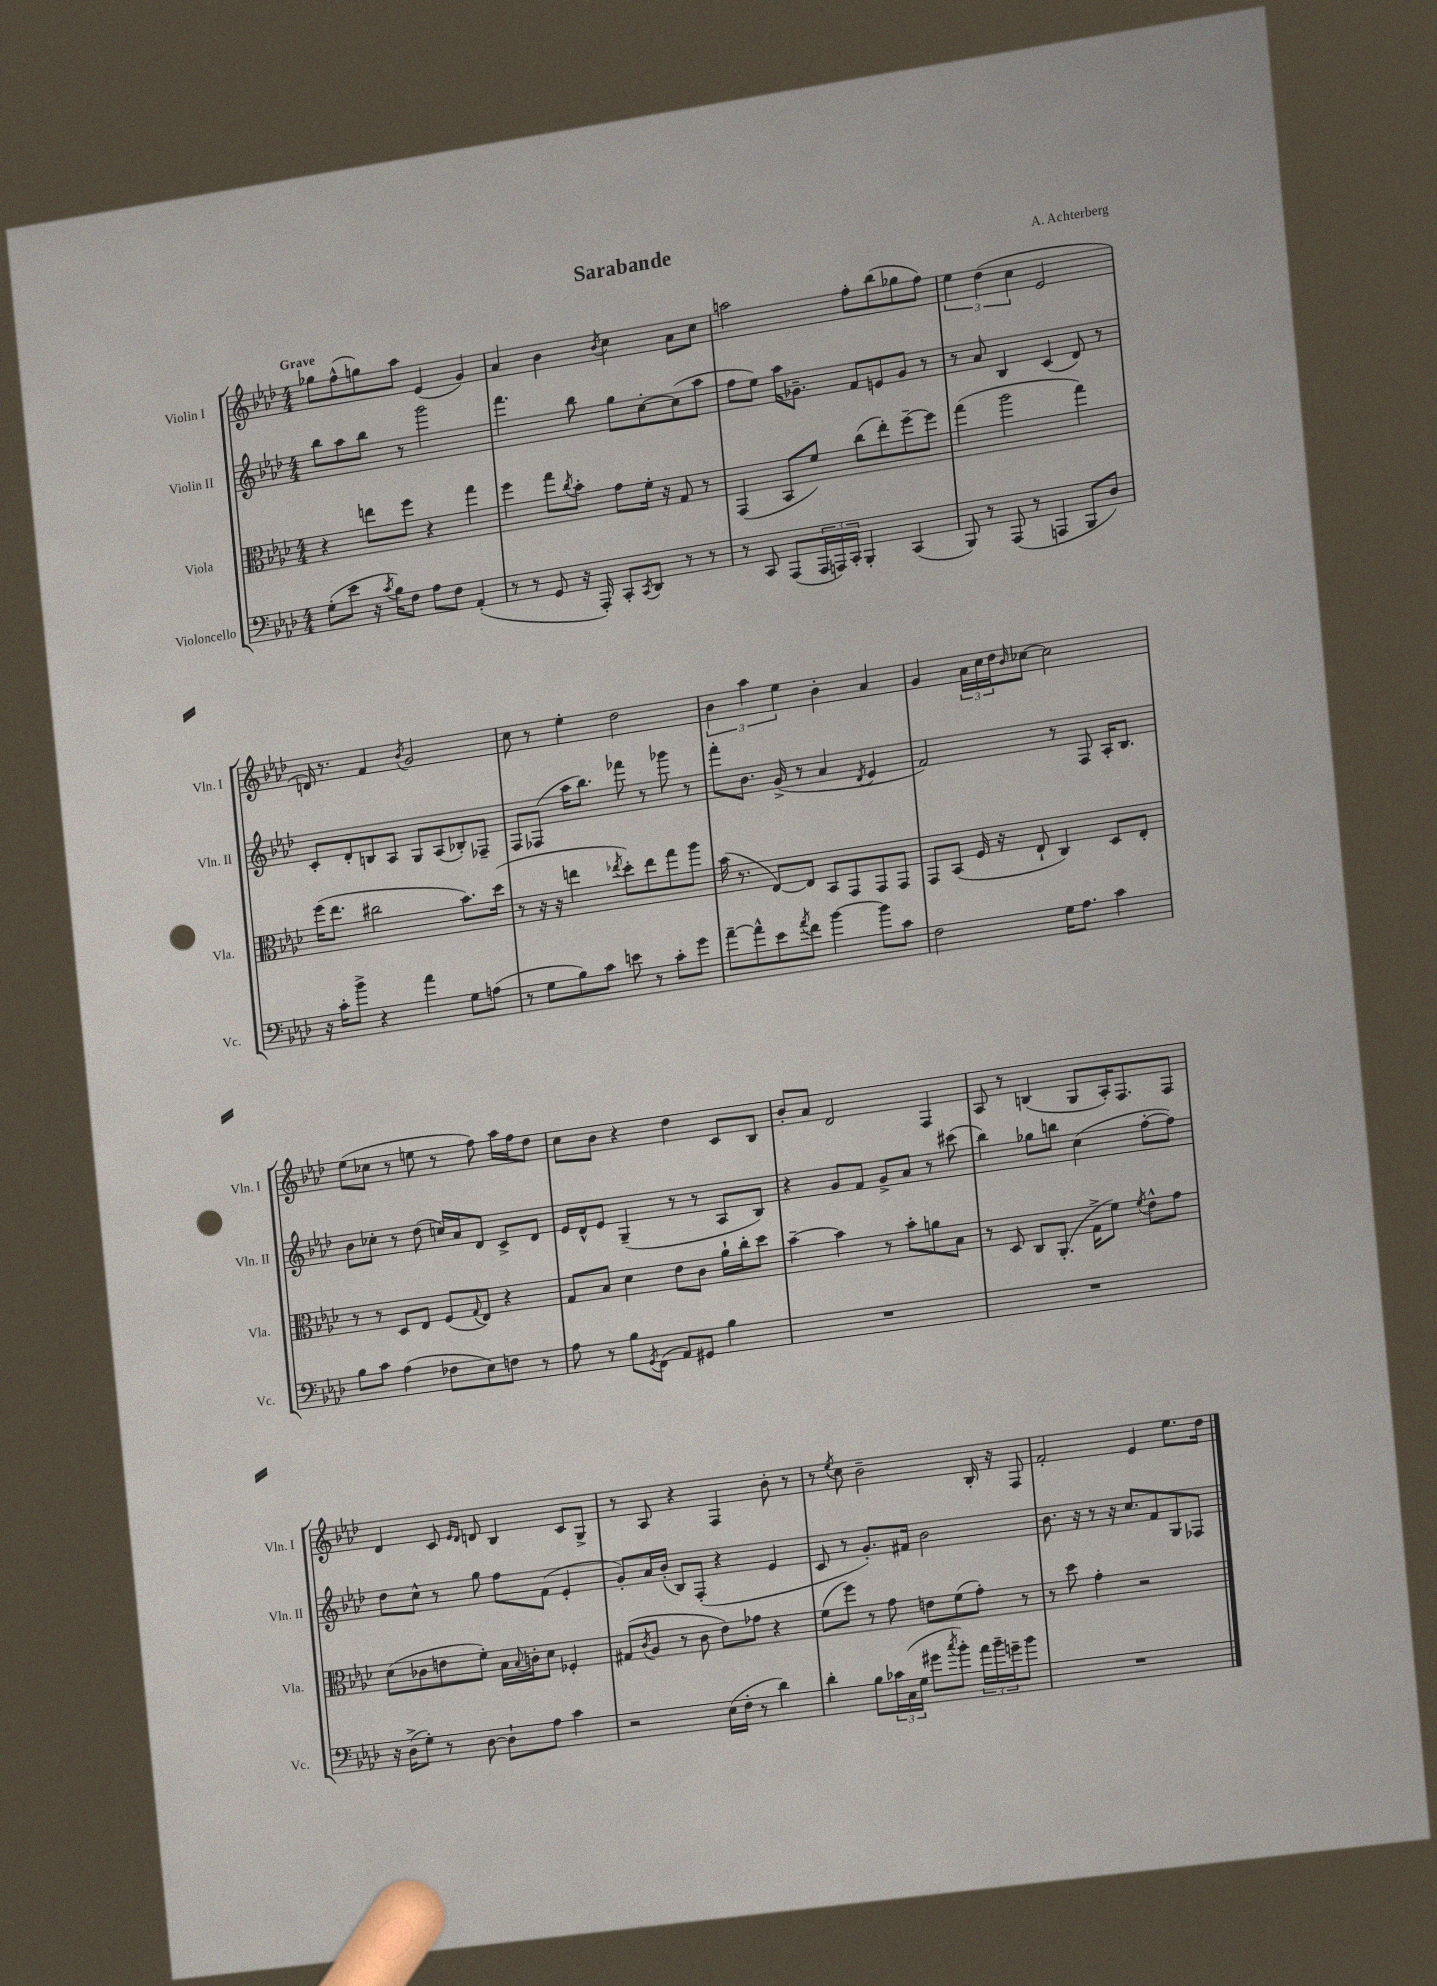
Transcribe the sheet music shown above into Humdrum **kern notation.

**kern	**kern	**kern	**kern
*part4	*part3	*part2	*part1
*staff4	*staff3	*staff2	*staff1
*I"Violoncello	*I"Viola	*I"Violin II	*I"Violin I
*I'Vc.	*I'Vla.	*I'Vln. II	*I'Vln. I
*clefF4	*clefC3	*clefG2	*clefG2
*k[b-e-a-d-]	*k[b-e-a-d-]	*k[b-e-a-d-]	*k[b-e-a-d-]
*M4/4	*M4/4	*M4/4	*M4/4
=1	=1	=1	=1
!	!	!	!LO:TX:a:B:t=Grave
(8G'\L	4r	8bb-\L	8gg-X\L
8e-\J	.	8aa-\	(8ff^^\
16r	8een\L	8bb-\J	8ggn\)
8qc/	.	.	.
16B-\KL)	.	.	.
8F\J	8ff\J	8r	8aa-\J
8A-\L	4r	2ggg\	(4e-/
8F\J	.	.	.
(4AA-'/	4gg\	.	4g/)
=2	=2	=2	=2
8r	4ff\	4.fff\	4a-/
8r	.	.	.
8GG/	8gg\L	.	4b-\
.	8qcc/	.	.
16r	8b-'\J	8bb-\	.
16AAA-'/)	.	.	.
.	.	.	8qb-/
8CC'/L	8g\L	8gg\L	4cc\
8qCC/	.	.	.
8DD-/J	16f'\Jk	[8cc'\	.
.	16r	.	.
8r	8G/	(8cc\]	8a-\L
8r	8r	8aa-\J	8cc\J
=3	=3	=3	=3
8r	(4GG/	8ff\L	2aan\
8CC/	.	8ee-\J)	.
(8AAA-/L	8BB-/L	16aa-\KL	.
.	.	8.g-X~\J	.
24AAA-/L	8f/J)	.	.
24AAAn/)	.	.	.
24CC'/JJ	.	.	.
4BBB-'/	(8cc\L	8f/L	8ff'\L
.	8ee-'\)	8en/	(8bb-\
(4CC/	[8ff~\	8g-/J	8gg-X\
.	8ff\J]	8r	8ff\J)
=4	=4	=4	=4
8BBB-/)	(4gg\	8r	6ee-\
8r	.	8a-/	.
.	.	.	(6dd-\
(8AAA-/	2aa-\	4B-/	.
.	.	.	6cc\
8r	.	.	.
4AAAn/	.	(4c/	2e-/
8BBB-/L	4gg\)	8d-/)	.
8D-/J)	.	8r	.
!!LO:LB:g=z
=5	=5	=5	=5
16r	(16ff\KL	8c'/L	16dn/)
16c'\KL	8.ee-\J	.	8.r
8b-^\J	.	8d-'/	.
4r	2cc#X\	8Bn/	4f/
.	.	8A-/J	.
.	.	.	8qb-/
4a-\	.	8G/L	2g/
.	.	(8A-/	.
8G\L	8.b-\L)	8B-X'/)	.
(8An\J	.	8F-X~/J	.
.	(16dd-\Jk	.	.
=6	=6	=6	=6
8r	8r	8F/L	8cc\
8G\L	16r	(8F-X/J	8r
.	16r	.	.
8B-\)	4een\	16aa-\KL	4ee-'\
.	.	8.bb-\J)	.
8c\J	.	.	.
.	8qee-X/	.	.
8en\	8dd-'\L)	8fff-X\	2dd-\
8r	8ee-\	8r	.
8c'\L	8gg\	8ggg-X\	.
8g\J	8aa-\J	8r	.
=7	=7	=7	=7
[8a-~\L	(16b-\	8fff'\L	6b-\
.	8.r	.	.
8a-^^\]	.	8.b-\J	.
.	.	.	6aa-\
8e-\	[8E-/L)	.	.
.	.	(16g^/	.
.	.	.	6ee-\
8qa-/	.	.	.
8f\J	8E-/J]	8r	.
[4b-\	8BB-/L	4a-/	4b-'\
.	8GG/	.	.
.	.	8qd-/	.
8b-\L]	8GG/	4e-/	4a-/
8c\J	8GG/J	.	.
=8	=8	=8	=8
2F\	8GG/L	2f/)	4g/
.	(8BB-/J	.	.
.	16F/	.	24a-\LL
.	.	.	24cc\
.	16r	.	.
.	.	.	24dd-\J
.	.	.	16qqb-/
.	8E-`/	.	[8cc-X\J
16G\KL	4C/)	8r	2cc-\]
8.A-\J	.	.	.
.	.	8F/	.
4c\	8D-/L	16A-'/KL	.
.	.	8.B-/J	.
.	8E-'/J	.	.
!!LO:LB:g=z
=9	=9	=9	=9
8B-\L	8r	8b-\L	(8ee-\L
8c\J	8r	8cc-X'\J	8cc-X\J
(4A-\	8D-/L	8r	8r
.	8E-/J	(8dd-\	8een\
8F-X\L	(8F/L	16ccn/LL)	8r
.	.	16a-/J	.
.	8qqG/	.	.
8E-\)	8E-/J)	8d-/J	8ff\)
8Fn\J	4r	8c^/L	16aa-\LL
.	.	.	16ff\J
8r	.	8d-/J	8dd-\J
=10	=10	=10	=10
8A-\	8G/L	16e-/LL	8cc\L
.	.	16d-^^/J	.
8r	8B-/J	8e-/J	8b-\J
8B-\L	4d-\	(4G~/	4r
8qGG/	.	.	.
(8FF\J	.	.	.
8AA-/L)	8e-\L	8r	4dd-\
8GG#X/J	8c\J	8r	.
4B-\	16a-`\LL	8A-/L	8c/L
.	16cc'\J	.	.
.	8dd-\J	8B-/J)	8B-/J
=11	=11	=11	=11
1r	[4b-~\	4r	8b-'/L
.	.	.	8a-/J
.	4b-\]	8g/L	2d-/
.	.	8f/J	.
.	8r	8g^/L	.
.	8b-'\L	8a-/J	.
.	8an\	8r	4F/
.	8B-\J	(8ccc#X\	.
=12	=12	=12	=12
1r	8r	4bb-\)	8A-/
.	8D-/	.	8r
.	8C/L	8gg-X\L	(4Bn/
.	(8.AA-'/J	8bbn\J	.
.	.	(4cc\	8G/L
.	16G^\KL	.	.
.	8f\J)	.	16A-'/K)
.	.	.	8.F/
.	8qf/	.	.
.	8e-^^\L	[8ff'\L	.
.	8g\J	8ff\J])	8F/J
!!LO:LB:g=z
=13	=13	=13	=13
16r	(8d-\L	8dd-\L	4d-/
(16D-^\KL	.	.	.
8G'\J)	8c-X\	8cc^^\J	.
8r	8en\	8r	8c/
.	.	.	16qqe-/LL
.	.	.	16qqd-/JJ
[8D-\	8f'\J)	8gg\	8dn/
8D-`\L]	16B-\LL	8ff\L	4B-/
.	8qqB-/	.	.
.	16cn'\J	.	.
8A-\J	8d-\J	(8f\J	.
4c\	4F-X'/	4e-'/	8c/L
.	.	.	8G^/J
=14	=14	=14	=14
2r	(8G#X/L	8g'/L)	8r
.	8qc/	.	.
.	8A-/J	16a-/L	8A-/
.	.	(16b-'/JJ	.
.	8r	8B-/L)	4r
.	8c\	(8F'/J	.
(16E-\LL	8e-\L)	4r	4F/
16F'\JJ	.	.	.
8r	8g-X\J	.	.
4d-\)	4r	4e-/	8b-'\
.	.	.	8r
=15	=15	=15	=15
4d-'\	(8f\L	8c/	8r
.	.	.	8qee-/
.	8ff\J)	8r	8cc\
8B-\L	8r	8.g'/L)	2b-~\
24c-X\L	8g\	.	.
(24C\	.	.	.
.	.	16f#X/Jk	.
24G\JJ	.	.	.
8g#X\L	8en\L	2b-\	.
8qcc/	.	.	.
8b-'\J)	(8f\	.	.
24a-\LL	8g'\J)	.	16B-'/
24b-~\	.	.	.
.	.	.	16r
24gn~\J	.	.	.
8b-\J	8r	.	8F/
=16	=16	=16	=16
1r	8r	8.b-\	2f'/
.	8dd-\	.	.
.	.	16r	.
.	4g'\	8r	.
.	.	16r	.
.	.	8.cc/L	.
.	2r	.	4e-/
.	.	8f/	.
.	.	8G/	8.ee-\L
.	.	8F-X/J	.
.	.	.	16dd-\Jk
==	==	==	==
*-	*-	*-	*-
